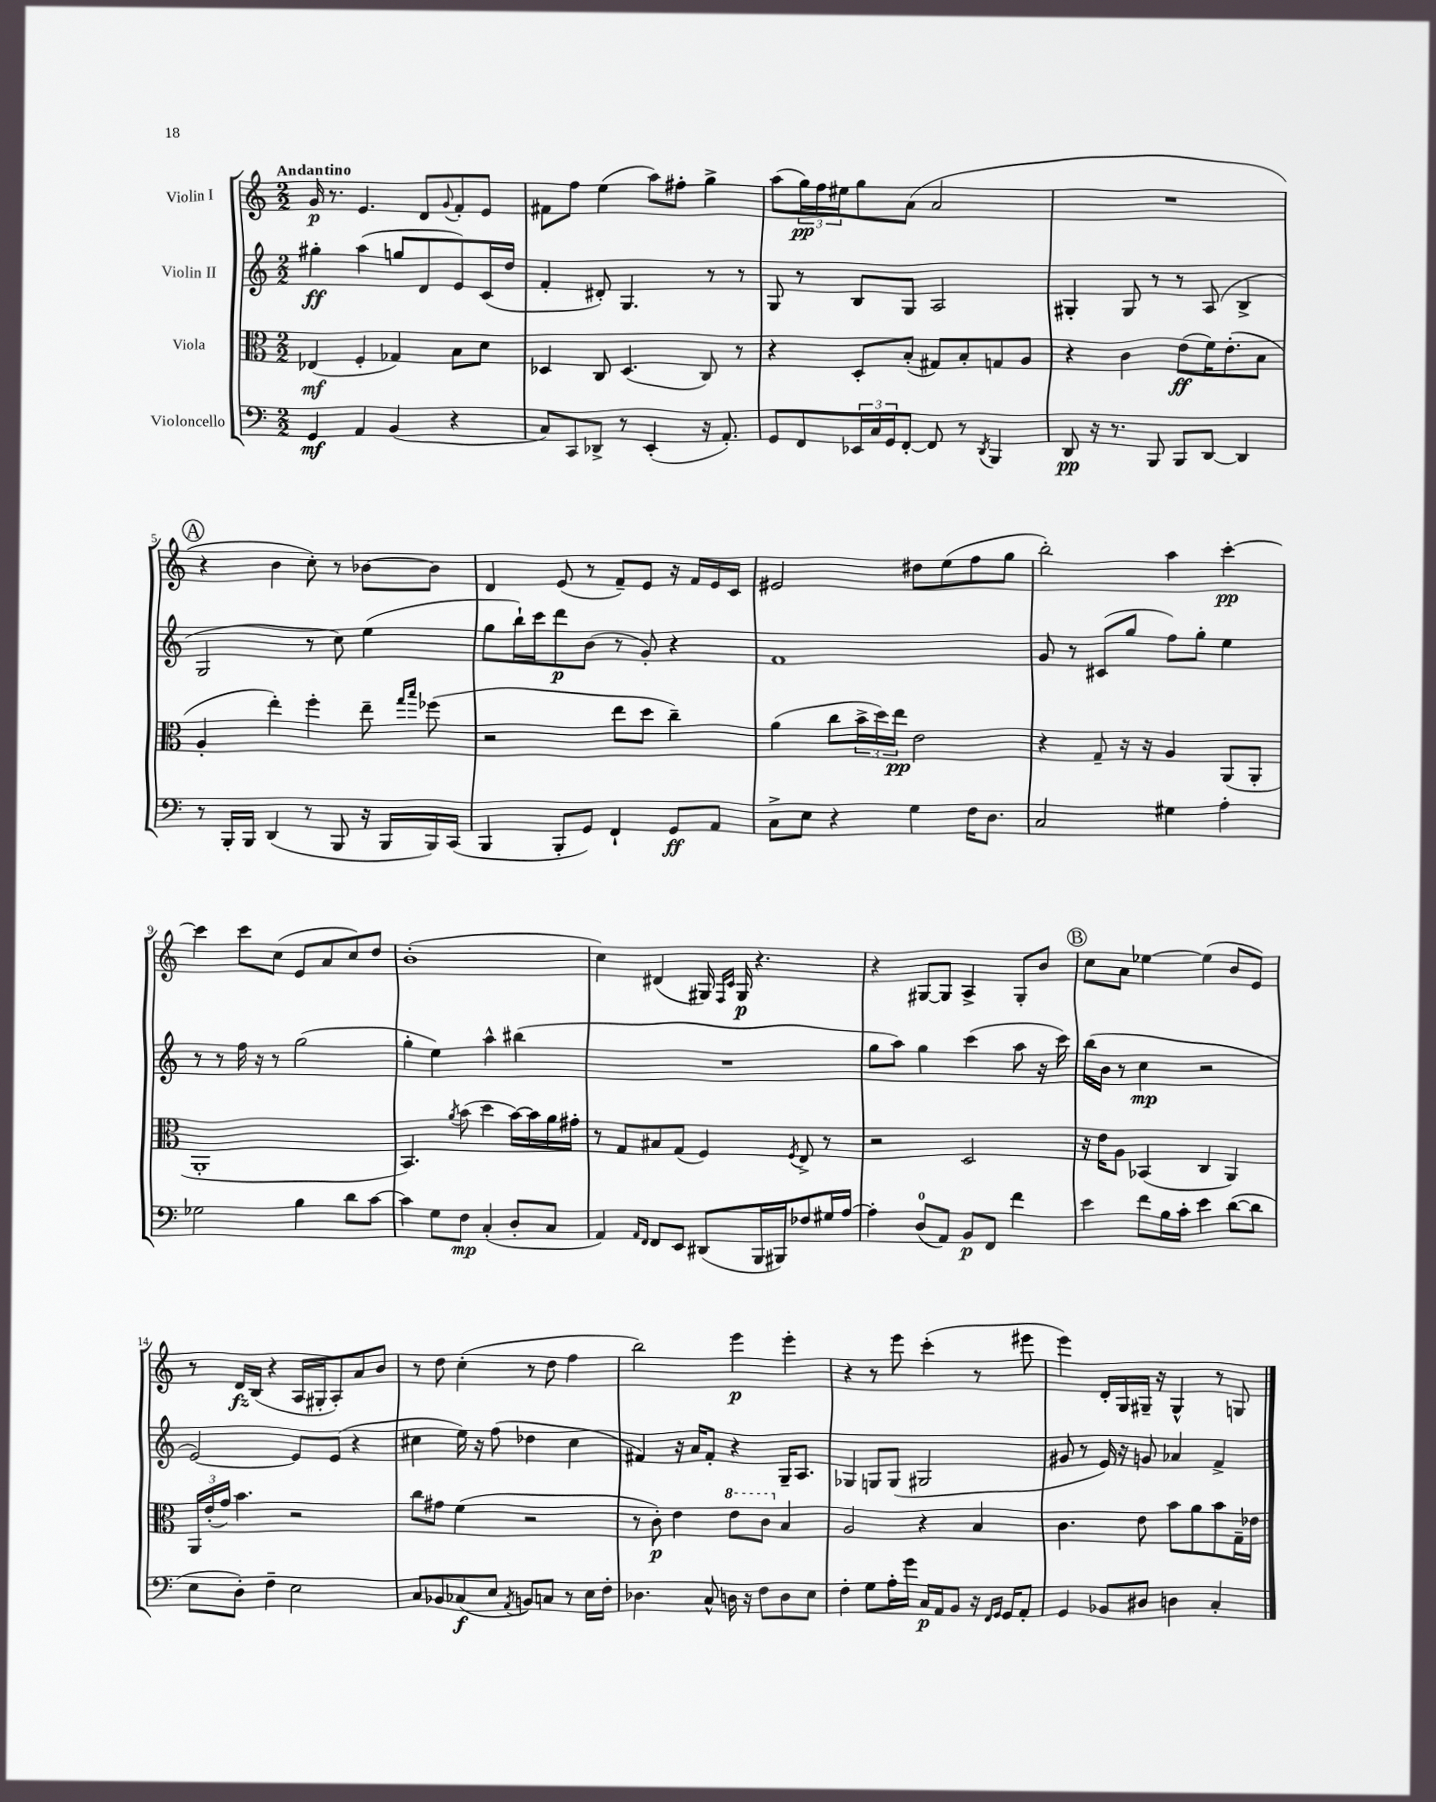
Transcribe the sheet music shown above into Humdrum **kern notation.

**kern	**kern	**kern	**kern
*staff4	*staff3	*staff2	*staff1
*clefF4	*clefC3	*clefG2	*clefG2
*k[]	*k[]	*k[]	*k[]
*M2/2	*M2/2	*M2/2	*M2/2
4GG/	(4E-/	4gg#'\	16g/
.	.	.	8.r
4AA/	4F'/	(4aa\	4.e/
(4BB/	4G-/)	8gg/L	.
.	.	8d/	8d/L
.	.	.	8qqg/
4r	8B\L	8e/)	8f'/
.	8d\J	(16c/L	8e/J
.	.	16dd/JJ	.
=	=	=	=
8C/L)	4D-/	4f'/	8f#\L
8CC/	.	.	8ff\J
8DD-^/J	8C/	8d#'/)	(4ee\
8r	(4.D-/	4.G/	.
(4EE'/	.	.	8aa\L)
.	.	.	8ff#'\J
16r	8C/)	8r	4gg^\
8.AA'/)	.	.	.
.	8r	8r	.
=	=	=	=
8GG/L	4r	8G/	(8aa\L
8FF/	.	8r	24gg\L)
.	.	.	24ff\
.	.	.	24ee#\J
24EE-/L	8D'/L	8B/L	8gg\
24C/	.	.	.
24GG/J	.	.	.
[8FF'/J	(8B'/J	8G/J	(8a\J
8FF/]	8G#/L)	2A/	2a/
8r	8B'/	.	.
8qDD/	.	.	.
4BBB/	8G/	.	.
.	8A/J	.	.
=	=	=	=
8DD/	4r	4G#'/	1r
16r	.	.	.
8.r	.	.	.
.	4c\	8G#/	.
8BBB/	.	8r	.
8BBB/L	(8e\L	8r	.
[8DD/J	16f\K)	(8A/	.
.	(8.e'\	.	.
4DD/]	.	4B^/	.
.	8B\J	.	.
=	=	=	=
8r	4A'/	2G/	4r
16BBB'/LL	.	.	.
16BBB/JJ	.	.	.
(4DD/	4ee'\)	.	4b\
8r	4ff'\	8r	8cc'\)
8BBB/	.	8cc\)	8r
16r	8ee~\	(4ee\	[8b-\L
16BBB/LL	.	.	.
.	16qqgg/LL	.	.
.	16qqbb/JJ	.	.
16BBB/)	(8ff-\	.	8b-\]J
(16CC/JJ	.	.	.
=	=	=	=
4BBB/	2r	8gg\L	4d/
.	.	16bb`\L)	.
.	.	16ccc\J	.
8BBB'/L	.	8ddd\	(8e/
8GG/J)	.	(8b\J	8r
4FF`/	8ee\L	8r	8f~/L)
.	8dd\J	8g'/)	8e/J
8GG/L	4cc~\)	4r	16r
.	.	.	16f/LL
8AA/J	.	.	16e/
.	.	.	16c/JJ
=	=	=	=
8C^\L	(4a\	1f	2e#/
8E\J	.	.	.
4r	8cc\L	.	.
.	24b^\L	.	.
.	24dd\)	.	.
.	24ee\JJ	.	.
4G\	2e\	.	8dd#\L
.	.	.	(8ee\
16F\LK	.	.	8ff\
8.D\J	.	.	.
.	.	.	8gg\J
=	=	=	=
2C/	4r	8g/	2bb'\)
.	.	8r	.
.	8G~/	(8c#/L	.
.	16r	8gg/J	.
.	16r	.	.
4G#\	4A/	8ff\L)	4aa\
.	.	8gg'\J	.
4A'\	(8AA/L	4ee\	[4ccc'\
.	8AA'/J	.	.
=	=	=	=
2G-\	1AA'	8r	4ccc\]
.	.	8r	.
.	.	16ff\	8ccc\L
.	.	16r	.
.	.	8r	(8cc\J
4B\	.	(2gg\	8e/L
.	.	.	8a/
8d\L	.	.	8cc/)
[8c\J	.	.	8dd/J
=	=	=	=
4c\]	4.BB/)	4gg'\	(1b'
8G\L	.	4ee\)	.
.	8qa/	.	.
8F\J	(8b\	.	.
(4C'/	4dd\	4aa^^\	.
8D'/L	[16b\LL)	(4bb#\	.
.	16b\]	.	.
8C/J	16a\	.	.
.	16g#'\JJ	.	.
=	=	=	=
4AA/)	8r	1r	4cc\)
.	8G/L	.	.
16qqAA/LL	.	.	.
16qqFF/JJ	.	.	.
8FF/L	8B#/	.	(4d#/
8EE/J	(8G/J	.	.
(8DD#/L	4F/)	.	16G#/)
.	.	.	16qqF/LL
.	.	.	16qqc/JJ
.	.	.	16G#/
16BBB/L	.	.	4.r
16BBB#/J)	.	.	.
.	8qF/	.	.
8F-/	8E^/	.	.
16G#/L	8r	.	.
[16A/JJ	.	.	.
=	=	=	=
4A'\]	2r	8gg\L	4r
.	.	8aa\J)	.
(8D/L	.	4gg\	[8G#/L
8AA/J)	.	.	8G#/]J
8BB/L	2D/	(4ccc\	4A^/
8FF/J	.	.	.
4f\	.	8aa\	8G#'/L
.	.	16r	8b/J
.	.	16ccc\)	.
=	=	=	=
4e\	16r	(16bb\LL	8cc\L
.	16e\LK	16b\JJ	.
.	8A\J	8r	8a\J
8f\L	(4BB-/	4cc\	[4ee-\
16B\L	.	.	.
16c'\JJ	.	.	.
4e\	4C/	2r	(4ee-\]
([8d\L	4AA/)	.	8b/L
8d\]J	.	.	8e/J)
=	=	=	=
8E\L	24AA/LL	[2e/)	8r
.	(24e'/	.	.
.	24g/JJ)	.	.
8D'\J)	4.b\	.	16d/LL
.	.	.	(16B/JJ
4F~\	.	.	4r
2E\	2r	8e/]L	16A/LL
.	.	.	16G#'/J
.	.	(8e/J	8A'/)
.	.	4r	8a/
.	.	.	8b/J
=	=	=	=
8C/L	8cc\L	4cc#\	8r
8BB-/	8g#\J	.	8dd\
(8C-/	(4f\	16ee\)	(4cc'\
.	.	16r	.
8E/J	.	(8ff\	.
8qAA/	.	.	.
8BB/L)	2r	4dd-\	8r
8C/J	.	.	8dd\
8r	.	4cc#\	4ff\
16E\LL	.	.	.
16F'\JJ	.	.	.
=	=	=	=
4.D-\	8r	4f#/)	2bb\)
.	8c'\)	.	.
.	4e\	16r	.
.	.	16a/LK	.
8C^^/	.	8f#'/J	.
16D\	8ee\L	4r	4eee\
16r	.	.	.
8F\L	8cc\J	.	.
8D\	4B/	16G~/LK	4eee'\
.	.	8.A/J	.
8E\J	.	.	.
=	=	=	=
4F'\	2A/	4G-/	4r
8G\L	.	8G/L	8r
16A'\L	.	(8G/J	8eee\
16g\JJ	.	.	.
16C/LL	4r	2G#/	(4ccc'\
16AA/J	.	.	.
8BB/J	.	.	.
16r	4B/	.	8r
16qqFF/LL	.	.	.
16qqGG/JJ	.	.	.
16GG/LK	.	.	.
8AA'/J	.	.	8eee#\
=	=	=	=
4GG/	4.c\	8g#/	4eee\)
.	.	8r	.
8BB-/L	.	16e/)	16d'/LL
.	.	16r	16G/
8D#/J	8e\	8g/	16G#~/JJ
.	.	.	16r
4D\	8b\L	4a-/	4G#^^/
.	8a\	.	.
4C'/	8b\	4f^/	8r
.	16G~\L	.	8G/
.	16e-\JJ	.	.
==	==	==	==
*-	*-	*-	*-
